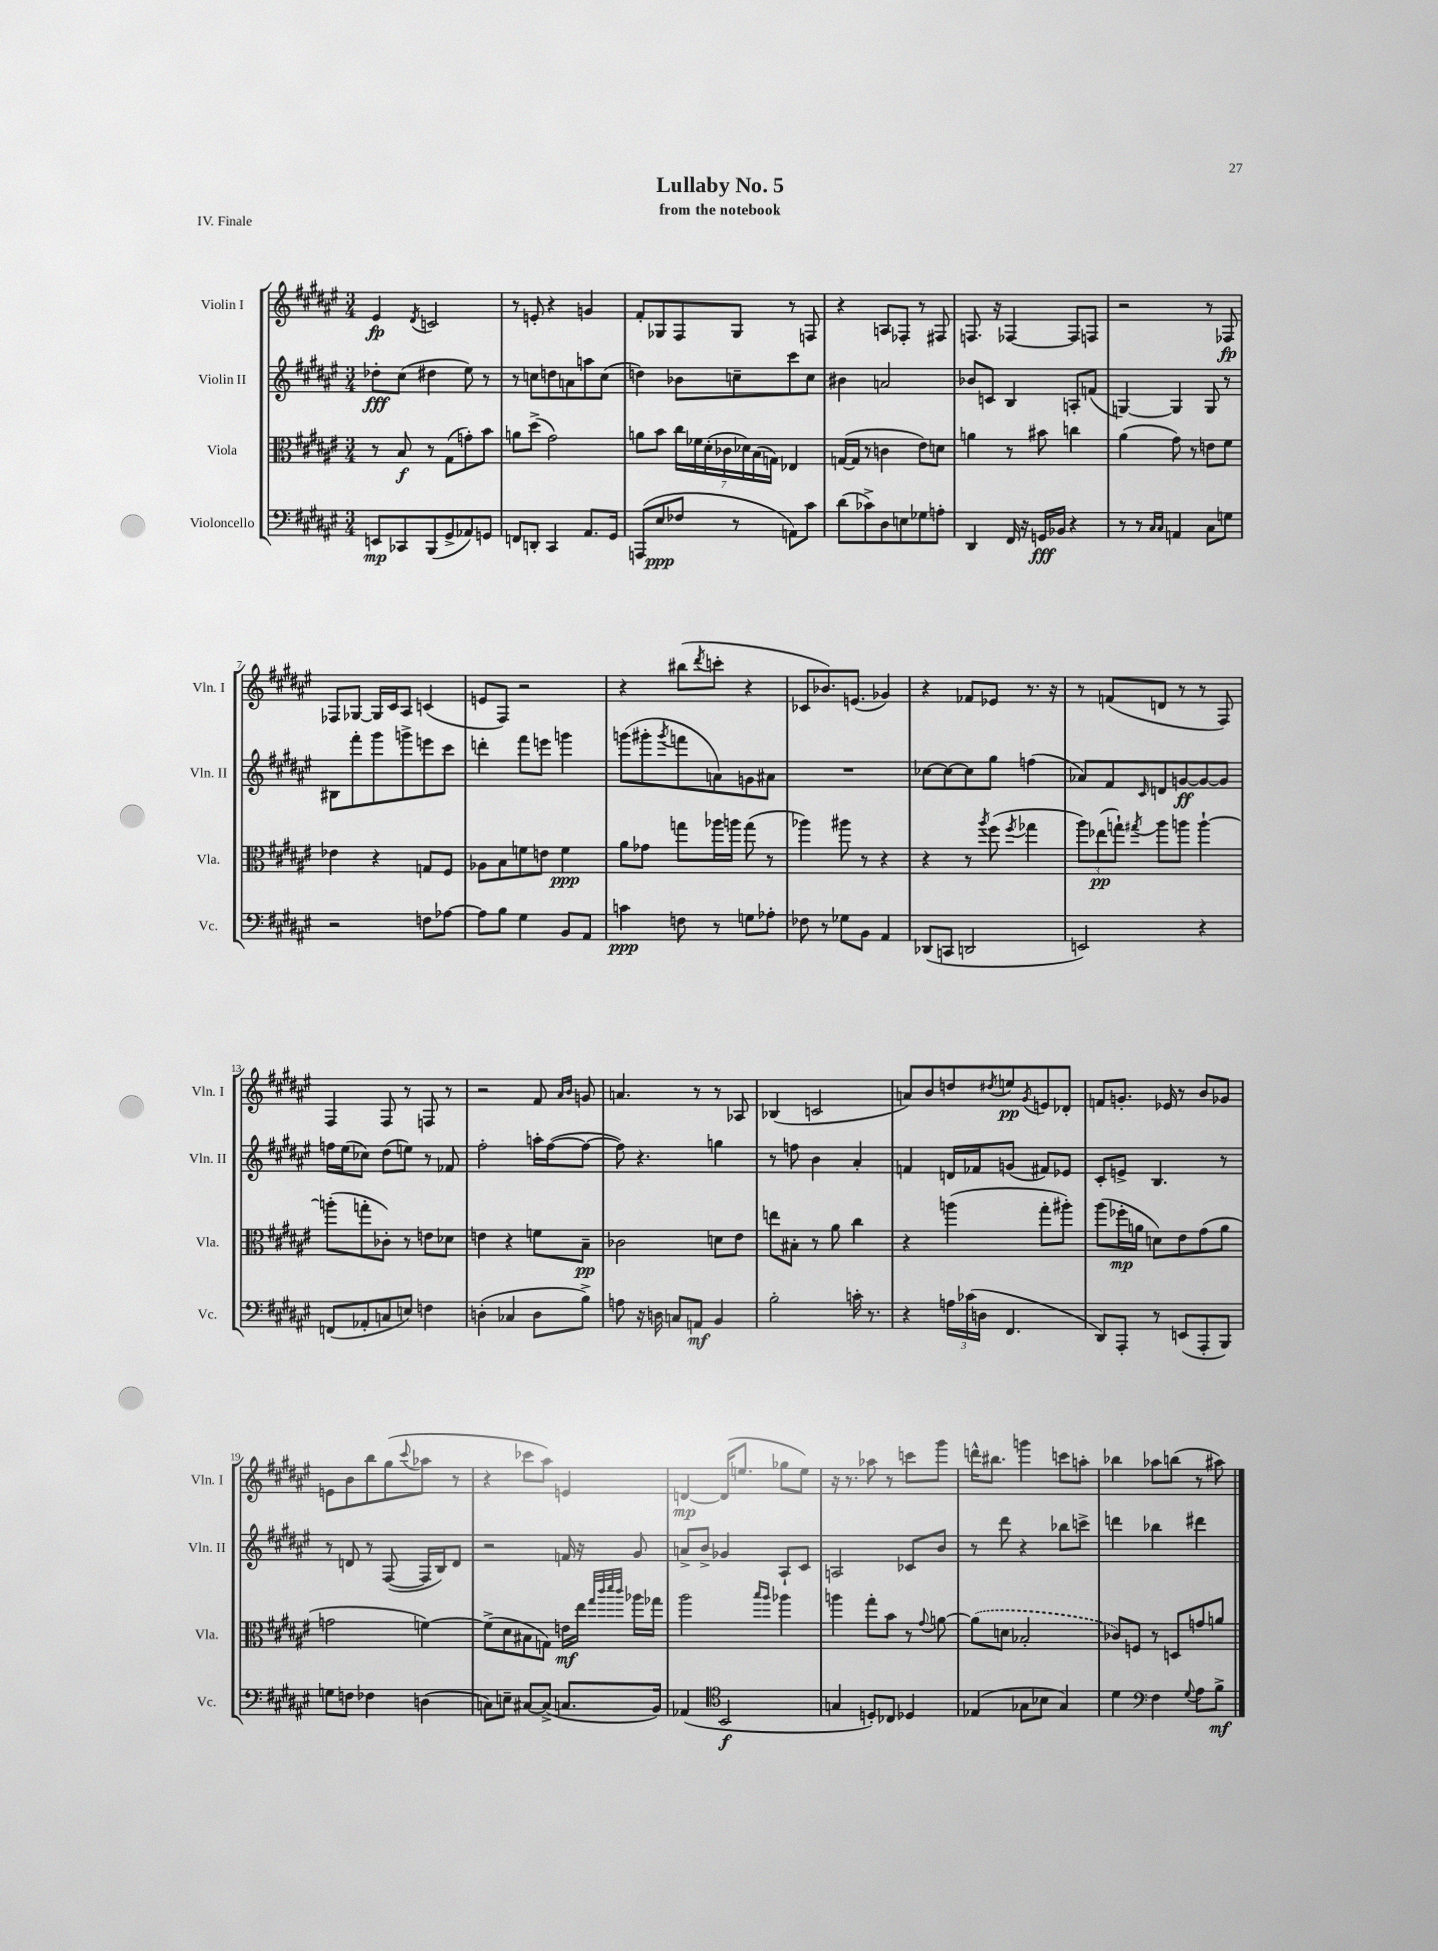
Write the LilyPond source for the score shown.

\header { title = "Lullaby No. 5" subtitle = "from the notebook" piece = "IV. Finale" }
<<
\new StaffGroup <<
\new Staff = "s0" \with { instrumentName = "Violin I" shortInstrumentName = "Vln. I" } {
    \clef treble \key fis \major \numericTimeSignature \time 3/4
    eis'4\fp \acciaccatura { dis'8 } c'2 |
    r8 e'8-. r4 g'4 |
    fis'8-. ges8 fis8 ges8 r8 f8 |
    r4 a8 fes8-. r8 fis8 |
    f8. r16 fes4~ fes8 f8 |
    r2 r8 fes8\fp |
    fes8 ges8~ ges16 cis'16 ais8 c'4( |
    e'8 fis8) r2 |
    r4 bis''8( \acciaccatura { dis'''8 } c'''8-. r4 |
    ces'8 bes'8.) e'8.( ges'4) |
    r4 fes'8 ees'8 r8. r16 |
    r8 f'8( d'8 r8 r8 fis8) |
    fis4 fis8 r8 f8 r8 |
    r2 fis'8 \grace { ais'16 b'16 } g'8 |
    a'4. r8 r8 aes8 |
    bes4( c'2 |
    a'8) b'8 d''8 \acciaccatura { dis''8 } e''8\pp \acciaccatura { gis'8 } e'8 des'8-. |
    f'8 g'8.-. ees'16 r8 b'8 ges'8 |
    e'8 b'8 b''8 gis''8( \appoggiatura { cis'''8 } aes''8 r8 |
    r4 ces'''8 ais''8) e'4 |
    d'4~\mp d'16( e''8. ges''8 e''8) |
    r16 r8. aes''8 r8 c'''8 gis'''8 |
    d'''16-^ bis''8. g'''4 c'''8 a''8-. |
    bes''4 aes''8 b''8( r8 ais''8) \bar "|." |
}
\new Staff = "s1" \with { instrumentName = "Violin II" shortInstrumentName = "Vln. II" } {
    \clef treble \key fis \major \numericTimeSignature \time 3/4
    des''8-.\fff cis''8( dis''4 eis''8) r8 |
    r8 c''8 d''8 a'8 a''8 c''8( |
    d''4) bes'8 c''8-- cis'''8 c''8 |
    bis'4 a'2 |
    bes'8 c'8 b4 a8-. f'8( |
    g4~) g4 g8 r8 |
    bis8 fis'''8-. gis'''8 g'''8-> e'''8 cis'''8 |
    d'''4-. fis'''8 e'''8 g'''4 |
    g'''8( gis'''8-. \acciaccatura { gis'''8 } f'''8 a'8) g'8 ais'8 |
    R2. |
    ces''8~ ces''8~ ces''8 gis''8 f''4( |
    aes'8) fis'8 \grace { cis'16 } d'8 g'8~\ff g'8~ g'8 |
    f''16 eis''16( ces''8) dis''8( e''8) r8 fes'8 |
    fis''2-. a''16-. fis''16~( fis''8~ |
    fis''8) r4. g''4 |
    r8 f''8 b'4 ais'4-. |
    f'4 d'16 fes'16 g'8( fis'8) ees'8 |
    cis'8-. e'8-> b4. r8 |
    r8 d'8 r8 fis8~( fis16 b16) d'8 |
    r2 f'16 r16 gis'8 |
    a'8-> b'8-> ges'4 ais8-! cis'8 |
    a2 ces'8 b'8 |
    r8 dis'''8 r4 bes''8 c'''8-> |
    d'''4 bes''4 dis'''4 \bar "|." |
}
\new Staff = "s2" \with { instrumentName = "Viola" shortInstrumentName = "Vla." } {
    \clef alto \key fis \major \numericTimeSignature \time 3/4
    r8 b8\f r8 gis8( g'8-.) b'8 |
    a'8 dis''8->( gis'2) |
    a'8 b'8 \tuplet 7/4 { cis''16 fes'16 dis'16-.( ces'16 des'16) b16( g16) } ees4 |
    g16~( g16 r8 c'4 eis'8) d'8 |
    a'4 r8 bis'8 c''4 |
    ais'4( gis'8) r8 e'8 fis'8 |
    ees'4 r4 g8 fis8 |
    aes8 b8 f'8 e'8 f'4\ppp |
    ais'8 ges'8 g''8 aes''16 a''16 g''8( r8 |
    aes''4) ais''8 r8 r4 |
    r4 r8 \acciaccatura { ais''8 } fis''8( \acciaccatura { fis''8 } ges''4 |
    \tuplet 3/2 { ais''8) ees''8\pp( g''8-!) } \acciaccatura { gis''8 } ais''8 a''8 a''4~-! |
    a''8-.( g''8-. ces'8-.) r8 e'8 des'8 |
    e'4 r4 f'8 b8--\pp |
    ces'2 d'8 eis'8 |
    e''8 bis8-. r8 ais'8 cis''4 |
    r4 a''4( gis''8-. ais''8-.) |
    ais''8( fes''16-.\mp a'16 d'8) eis'8 gis'8( a'8 |
    g'2 f'4~) |
    f'8->( dis'8 bis8 g8) e'16\mf eis''16 \grace { gis''32 cis'''32 dis'''32 cis'''32 } aes''16 ges''16 |
    ais''2 \grace { b''16 ais''16 } aes''4 |
    a''4 gis''8-. b'8 r8 \appoggiatura { gis'8 } a'8~ |
    \once \slurDashed a'8( d'8 bes2-. |
    ces'8) f8 r8 d8 g'8 a'8 \bar "|." |
}
\new Staff = "s3" \with { instrumentName = "Violoncello" shortInstrumentName = "Vc." } {
    \clef bass \key fis \major \numericTimeSignature \time 3/4
    e,8\mp ces,8 b,,8( gis,8-> aes,8) g,8 |
    f,8 d,8-. cis,4 ais,8. gis,16 |
    a,,8( eis8\ppp fes8 r8 a,8) cis'8 |
    dis'8( ces'8->) dis8 e8 ges8 a8-. |
    dis,4 fis,16 r16 g,16\fff bes,16 r4 |
    r8 r8 \grace { cis16 cis16 } a,4 cis8 g8 |
    r2 f8 aes8~ |
    aes8 b8 gis4 b,8 ais,8 |
    c'4\ppp f8 r8 g8 aes8-. |
    fes8 r8 ges8 b,8 ais,4 |
    des,8( c,8 d,2 |
    e,2) r4 |
    f,8( aes,8-. c8 e8) f4 |
    d4-.( ces4 d8 b8->) |
    a8 r16 d16 c8 a,8\mf b,4 |
    b2-. c'16-. r8. |
    r4 \tuplet 3/2 { a16 ces'16( d16 } fis,4. |
    dis,8) ais,,8-. r8 e,8( ais,,8-. b,,8) |
    g8 f8 fes4 d4( |
    c8) e8-- cis8~ cis8->( c8. b,16) |
    aes,4( \clef tenor b,2\f |
    g4 d8-.) ces8 des4 |
    ees4( ges8 bes8 ges4) |
    dis'4 \clef bass fis4 \appoggiatura { gis8 } ais8 b8->\mf \bar "|." |
}
>>
>>
